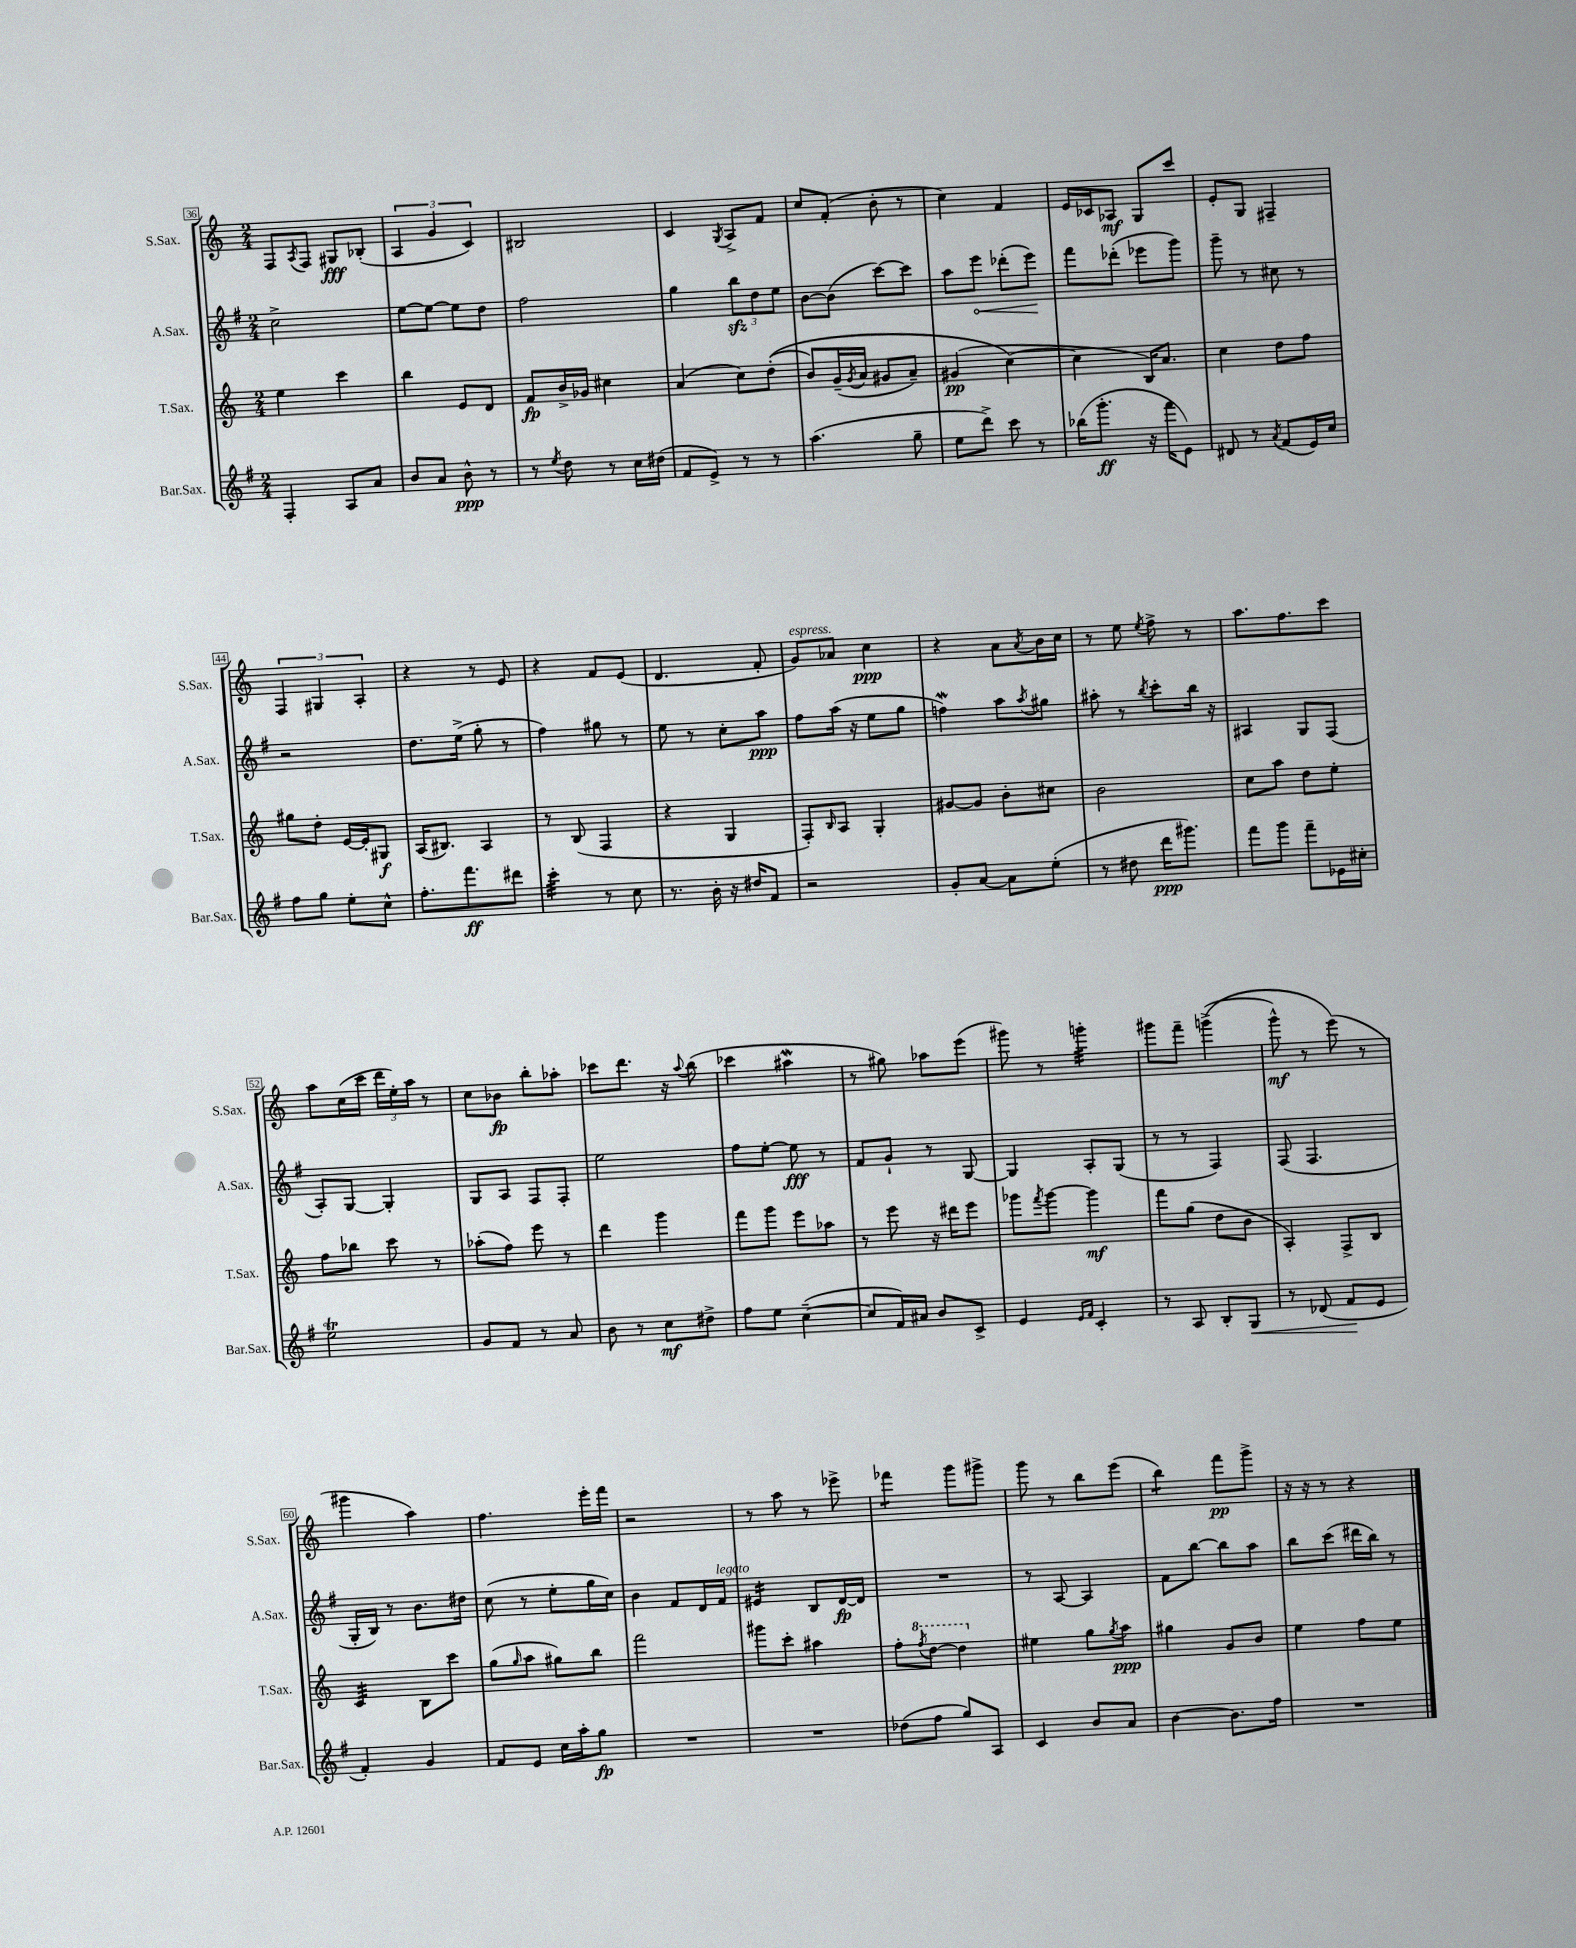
<<
\new StaffGroup <<
\new Staff = "s0" \with { instrumentName = "S.Sax." shortInstrumentName = "S.Sax." } {
    \clef treble \key c \major \numericTimeSignature \time 2/4
    f8 \acciaccatura { a8 } f8 gis8\fff bes8-.( |
    \tuplet 3/2 { a4 g'4 c'4) } |
    bis2 |
    c'4 \acciaccatura { g8 } a8-> f'8 |
    c''8 f'8-.( b'8-. r8 |
    c''4) f'4 |
    e'16 ces'16 aes8\mf g8 c'''8 |
    e'8-. g8 fis4-- |
    \tuplet 3/2 { f4 gis4 a4-. } |
    r4 r8 e'8 |
    r4 f'8 e'8( |
    d'4. f'8-. |
    g'8^\markup { \italic "espress." }) aes'8 c''4\ppp |
    r4 a'8 \acciaccatura { a'8 } b'16 c''16 |
    r8 e''8 \acciaccatura { e''8 } f''8-> r8 |
    a''8. f''8. c'''8 |
    a''8 c''16( c'''16 \tuplet 3/2 { d'''16 e''16-.) a''16 } r8 |
    c''8 bes'8\fp b''8-. aes''8-. |
    ces'''8 d'''8. r16 \appoggiatura { a''8 } b''8( |
    ces'''4 ais''4\mordent |
    r8 gis''8) aes''8 e'''8( |
    gis'''8) r8 g'''4:32-. |
    gis'''8 f'''8-- g'''4->(\( |
    g'''8-^\mf) r8 e'''8(\) r8 |
    gis'''4 a''4) |
    f''4. e'''16-. f'''16 |
    r2 |
    r8 a''8 r8 ees'''8-> |
    fes'''4:8 g'''8 gis'''8-> |
    g'''8 r8 b''8 e'''8( |
    b''4:8) f'''8\pp g'''8-> |
    r16 r16 r8 r4 \bar "|." |
}
\new Staff = "s1" \with { instrumentName = "A.Sax." shortInstrumentName = "A.Sax." } {
    \clef treble \key g \major \numericTimeSignature \time 2/4
    c''2-> |
    e''8~ e''8~ e''8 d''8 |
    fis''2 |
    g''4 \tuplet 3/2 { b''8\sfz d''8 e''8 } |
    b'8~ b'8( c'''8~) c'''8 |
    a''8 \once \override Hairpin.circled-tip = ##t e'''8\< des'''8-.( e'''8\!) |
    fis'''8 des'''8-.( ees'''8 g'''8) |
    g'''8-- r8 cis''8 r8 |
    r2 |
    d''8. e''16->( g''8-. r8 |
    fis''4) gis''8 r8 |
    e''8 r8 c''8-. a''8\ppp |
    fis''8 a''16( r16 e''8 g''8 |
    f''4\mordent) a''8 \acciaccatura { a''8 } gis''8 |
    ais''8-. r8 \acciaccatura { b''8 } c'''8-. b''16 r16 |
    ais4 g8 fis8( |
    a8-.) g8~ g4-. |
    g8 a8 fis8 fis8-. |
    e''2 |
    fis''8 e''8~-. e''8\fff r8 |
    fis'8 g'8-! r8 g8~ |
    g4 a8-. g8( |
    r8 r8 fis4) |
    fis8( fis4. |
    g16-. b16) r8 b'8. dis''16 |
    c''8( r8 e''8-. g''16 c''16) |
    b'4 fis'8 d'16 fis'16^\markup { \italic "legato" } |
    eis'4:16 b8 d'16~\fp d'16 |
    R2 |
    r8 a8~ a4 |
    fis'8 b''8~ b''8 a''8 |
    b''8 c'''8( dis'''16 b''16) r8 \bar "|." |
}
\new Staff = "s2" \with { instrumentName = "T.Sax." shortInstrumentName = "T.Sax." } {
    \clef treble \key c \major \numericTimeSignature \time 2/4
    e''4 c'''4 |
    b''4 e'8 d'8 |
    f'8\fp b'16-> ges'16 cis''4 |
    a'4( c''8) d''8-.(\( |
    b'8) g'16--( \acciaccatura { g'8 } a'16 gis'8 a'8--) |
    gis'4\pp( c''4~\) |
    c''4 b16) a'8. |
    c''4 d''8 f''8 |
    gis''8 d''8-. e'16~ e'16-. gis8\f |
    a16( bis8.) a4 |
    r8 b8( f4 |
    r4 g4 |
    f8-.) \grace { b16 } a8 g4-. |
    gis'8~ gis'8 b'8-. cis''8 |
    b'2 |
    c''8 a''8 d''8 e''8-. |
    f''8 bes''8 c'''8 r8 |
    aes''8-.( f''8) e'''8 r8 |
    d'''4 g'''4 |
    f'''8 g'''8 e'''8 aes''8 |
    r8 e'''8 r16 dis'''16 e'''8 |
    ges'''8 \acciaccatura { f'''8 } ges'''8~ ges'''4\mf |
    f'''8 g''8( d''8 b'8 |
    a4-.) f8-> b8 |
    c'4:32 b8 c'''8 |
    g''8( \grace { g''16 } a''8 gis''8) b''8 |
    f'''2 |
    gis'''8 c'''8-. ais''4 |
    f''8-. \ottava #1 \acciaccatura { f'''8 } d'''8~ d'''4 \ottava #0 |
    eis''4 g''8 \acciaccatura { g''8 } a''8\ppp |
    gis''4 g'8 b'8 |
    e''4 f''8 e''8 \bar "|." |
}
\new Staff = "s3" \with { instrumentName = "Bar.Sax." shortInstrumentName = "Bar.Sax." } {
    \clef treble \key g \major \numericTimeSignature \time 2/4
    fis4-. a8 a'8 |
    b'8 a'8 b'8-^\ppp r8 |
    r8 \acciaccatura { e''8 } d''8 r8 c''16 dis''16( |
    fis'8 e'8->) r8 r8 |
    a''4.( g''8-- |
    e''8 d'''8->) c'''8 r8 |
    bes''16( g'''8.-.\ff r16 fis'''16 e'8) |
    dis'8 r8 \acciaccatura { a'8 } fis'8( e'16) c''16 |
    fis''8 g''8 e''8-. c''8-^ |
    fis''8.-. fis'''8.\ff dis'''8 |
    c'''4:32-. r8 c''8 |
    r8. b'16-. r16 dis''16 fis'8 |
    r2 |
    g'8-. a'8~ a'8 e''8-.( |
    r8 dis''8 d'''16\ppp gis'''8.) |
    fis'''8 g'''8 fis'''8-- ees'16 cis''16-. |
    e''2\trill |
    g'8 fis'8 r8 a'8 |
    b'8 r8 c''8\mf dis''8-> |
    fis''8 e''8 c''4~--( |
    c''8 fis'16) ais'16 b'8 c'8-> |
    e'4 \grace { e'16 fis'16 } c'4-. |
    r8 a8 b8-. g8\< |
    r8 des'8( fis'8\! e'8 |
    fis'4-.) g'4 |
    fis'8 e'8 c''16 a''16-. g''8\fp |
    R2 |
    R2 |
    des''8( fis''8 g''8) a8 |
    c'4 b'8 a'8 |
    b'4~ b'8. fis''16 |
    R2 \bar "|." |
}
>>
>>
\layout { \context { \Score currentBarNumber = #36 \override BarNumber.stencil = #(make-stencil-boxer 0.1 0.3 ly:text-interface::print) } }
